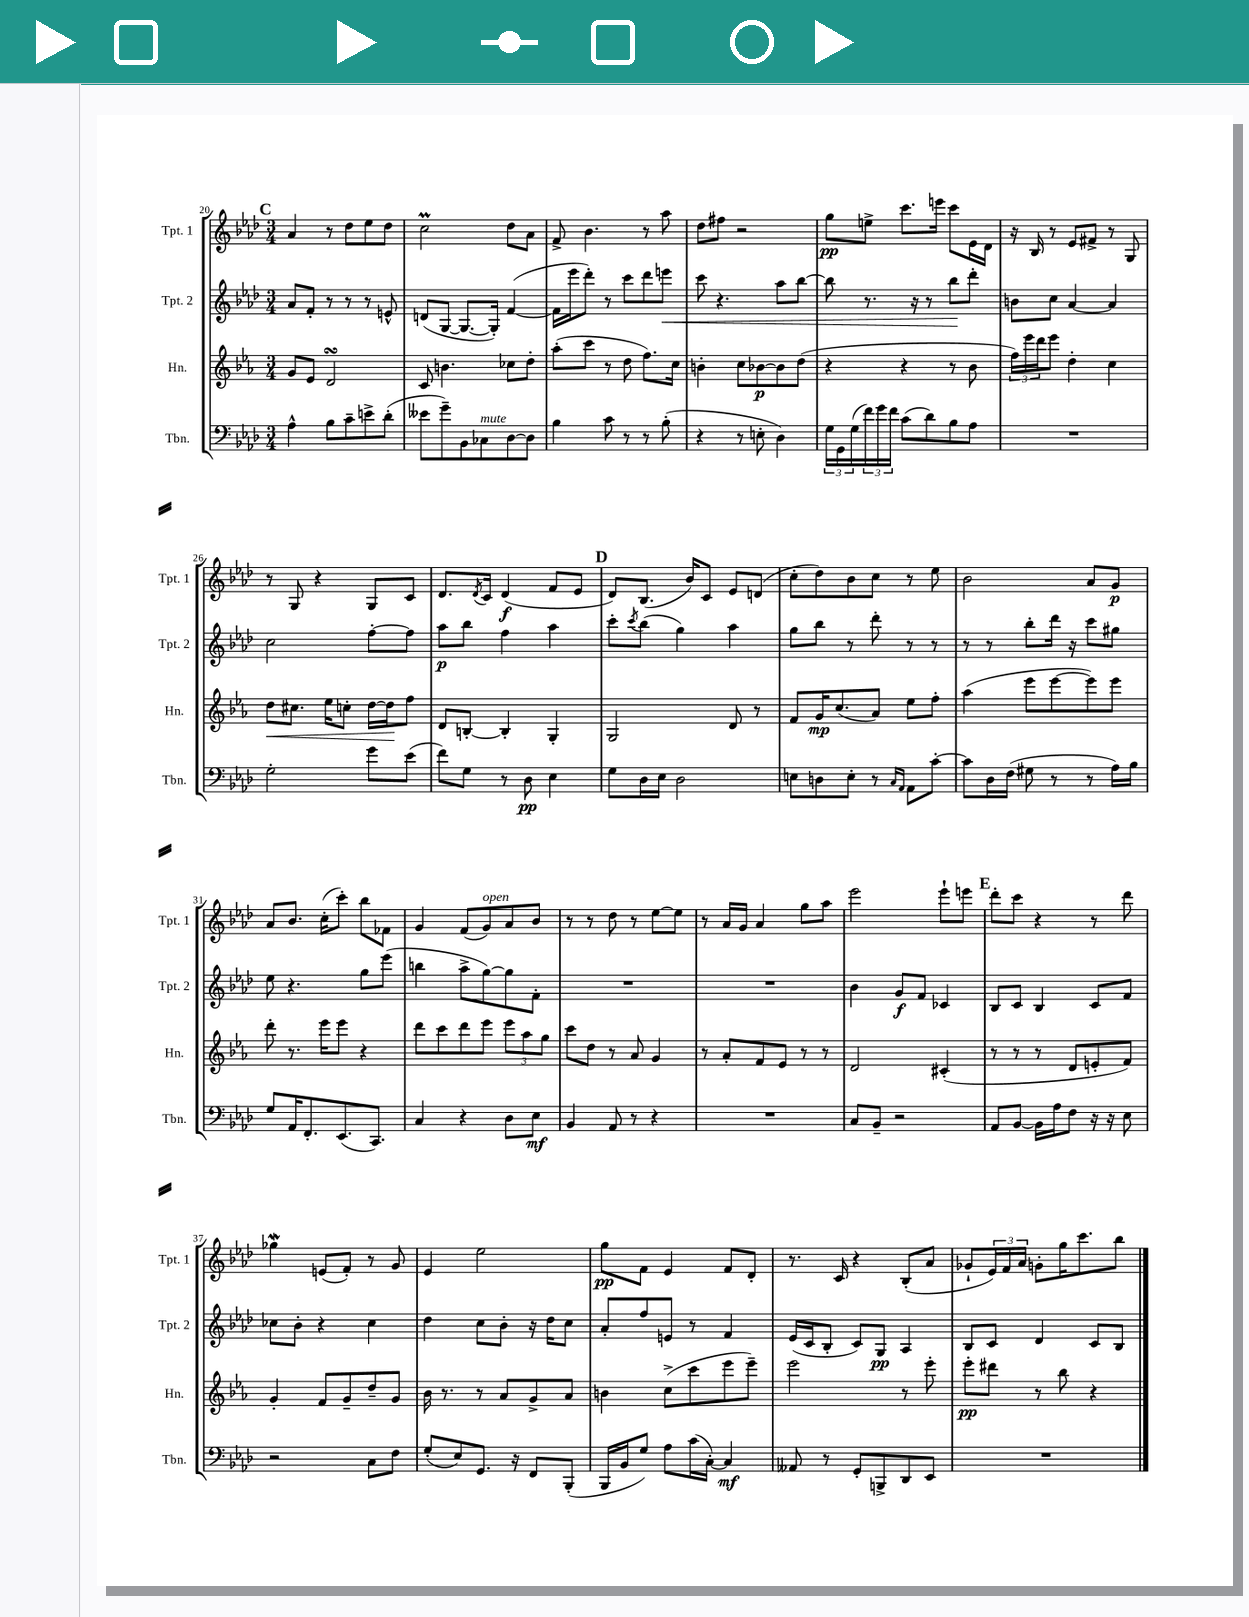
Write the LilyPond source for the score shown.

<<
\new StaffGroup <<
\new Staff = "s0" \with { instrumentName = "Tpt. 1" shortInstrumentName = "Tpt. 1" } {
    \clef treble \key aes \major \numericTimeSignature \time 3/4
    \mark \markup { \bold "C" } aes'4 r8 des''8 ees''8 des''8 |
    c''2\prall des''8 aes'8 |
    f'8-> bes'4. r8 aes''8 |
    des''8 fis''8 r2 |
    g''8\pp e''8-> c'''8. e'''16 c'''8 ees'16 des'16 |
    r16 bes16 r8 ees'8 fis'8-> r8 g8 |
    r8 g8 r4 g8 c'8 |
    des'8. \acciaccatura { des'8 } c'16 des'4\f( f'8 ees'8 |
    \mark \markup { \bold "D" } des'8) bes8.( bes'16) c'8 ees'8 d'8( |
    c''8-. des''8) bes'8 c''8 r8 ees''8 |
    bes'2 aes'8 g'8\p |
    aes'8 bes'8. c''16-.( c'''8-.) bes''8 fes'8 |
    g'4 f'8( g'8^\markup { \italic "open" }) aes'8 bes'8 |
    r8 r8 des''8 r8 ees''8~ ees''8 |
    r8 aes'16 g'16 aes'4 g''8 aes''8 |
    ees'''2 ees'''8-! e'''8 |
    \mark \markup { \bold "E" } des'''8-. c'''8 r4 r8 des'''8 |
    ges''4\mordent e'8( f'8-.) r8 g'8 |
    ees'4 ees''2 |
    g''8\pp f'8 ees'4 f'8 des'8-. |
    r8. c'16 r4 bes8-.( aes'8 |
    ges'8-! \tuplet 3/2 { ees'16) f'16 aes'16 } g'8-. g''16 c'''8. bes''8 \bar "|." |
}
\new Staff = "s1" \with { instrumentName = "Tpt. 2" shortInstrumentName = "Tpt. 2" } {
    \clef treble \key aes \major \numericTimeSignature \time 3/4
    \mark \markup { \bold "C" } aes'8 f'8-. r8 r8 r8 e'8-^ |
    d'8( g8~ g8.~ g16-.) f'4~( |
    f'16 ees'''16 des'''8-.) r8 c'''8 des'''8 e'''8\< |
    c'''8 r4. aes''8 bes''8~ |
    bes''8 r8. r16 r8 bes''8\! des'''8-. |
    b'8 c''8 aes'4~ aes'4 |
    c''2 f''8~-. f''8 |
    aes''8\p bes''8 f''4 aes''4 |
    \mark \markup { \bold "D" } c'''8-. \acciaccatura { c'''8 } bes''8( g''4) aes''4 |
    g''8 bes''8 r8 des'''8-. r8 r8 |
    r8 r8 bes''8-. des'''16 r16 c'''8 gis''8 |
    ees''8 r4. g''8 ees'''8( |
    b''4 aes''8-> g''8~) g''8 f'8-. |
    R2. |
    R2. |
    bes'4 g'8\f f'8 ces'4 |
    \mark \markup { \bold "E" } bes8 c'8 bes4 c'8 f'8 |
    ces''8 bes'8-. r4 ces''4 |
    des''4 c''8 bes'8-. r16 des''16 c''8 |
    aes'8-. f''8 e'8 r8 f'4 |
    ees'16( c'16 bes8-. c'8) g8\pp aes4 |
    bes8 c'8 des'4 c'8 bes8 \bar "|." |
}
\new Staff = "s2" \with { instrumentName = "Hn." shortInstrumentName = "Hn." } {
    \clef treble \key ees \major \numericTimeSignature \time 3/4
    \mark \markup { \bold "C" } g'8 ees'8 d'2\turn |
    c'8 b'4. ces''8 d''8-. |
    aes''8-.( c'''8 r8 d''8 f''8.) c''16 |
    b'4-. c''8 bes'8~\p bes'8 d''8( |
    r4 r4 r8 bes'8 |
    \tuplet 3/2 { f''16) ees'''16 d'''16 } ees'''8 d''4-. c''4 |
    d''8\< cis''8. ees''16 c''8-. d''16~ d''16\! f''8 |
    d'8 b8~-. b4-. g4-. |
    \mark \markup { \bold "D" } g2 d'8 r8 |
    f'8 g'16\mp c''8.( aes'8) ees''8 f''8-. |
    aes''4( ees'''8 ees'''8~ ees'''8) ees'''8 |
    d'''8-. r8. ees'''16 ees'''8 r4 |
    d'''8 c'''8 d'''8 ees'''8 \tuplet 3/2 { ees'''8 aes''8 g''8 } |
    c'''8 d''8 r8 aes'8 g'4 |
    r8 aes'8-. f'8 ees'8 r8 r8 |
    d'2 cis'4-.( |
    \mark \markup { \bold "E" } r8 r8 r8 d'8 e'8-. f'8) |
    g'4-. f'8 g'8-- d''8-- g'8 |
    bes'16 r8. r8 aes'8 g'8-> aes'8 |
    b'4 c''8->( c'''8 ees'''8 ees'''8--) |
    ees'''2 r8 ees'''8-. |
    ees'''8-.\pp dis'''8 r8 bes''8 r4 \bar "|." |
}
\new Staff = "s3" \with { instrumentName = "Tbn." shortInstrumentName = "Tbn." } {
    \clef bass \key aes \major \numericTimeSignature \time 3/4
    \mark \markup { \bold "C" } aes4-^ bes8 c'8-- e'8-> des'8-.( |
    eeses'8 g'8--) bes,8 ces8^\markup { \italic "mute" } des8~ des8 |
    bes4 c'8 r8 r8 bes8-.( |
    r4 r8 e8-. des4) |
    \tuplet 3/2 { g16 g,16 g16( } \tuplet 3/2 { f'16) g'16 f'16 } c'8( des'8) bes8 aes8 |
    R2. |
    g2-. g'8 ees'8( |
    f'8) g8 r8 des8\pp ees4 |
    \mark \markup { \bold "D" } g8 des16 ees16 des2 |
    e8 d8 e8-. r8 \grace { c16 aes,16 } aes,8 c'8~-. |
    c'8 des16 f16( gis8 r8 r8 aes16) bes16 |
    g8 aes,16 f,8.-. ees,8.( c,8.) |
    c4 r4 des8 ees8\mf |
    bes,4 aes,8 r8 r4 |
    R2. |
    c8 bes,8-- r2 |
    \mark \markup { \bold "E" } aes,8 bes,8~ bes,16 aes16 f8 r16 r16 ees8 |
    r2 c8 f8 |
    g8-.( ees8) g,8. r16 f,8 bes,,8-.( |
    bes,,16 bes,16 g8) aes8 c'16( c16~-.) c4\mf |
    aeses,8 r8 g,8-. b,,8-> des,8 ees,8 |
    R2. \bar "|." |
}
>>
>>
\layout { \context { \Score currentBarNumber = #20 } }
